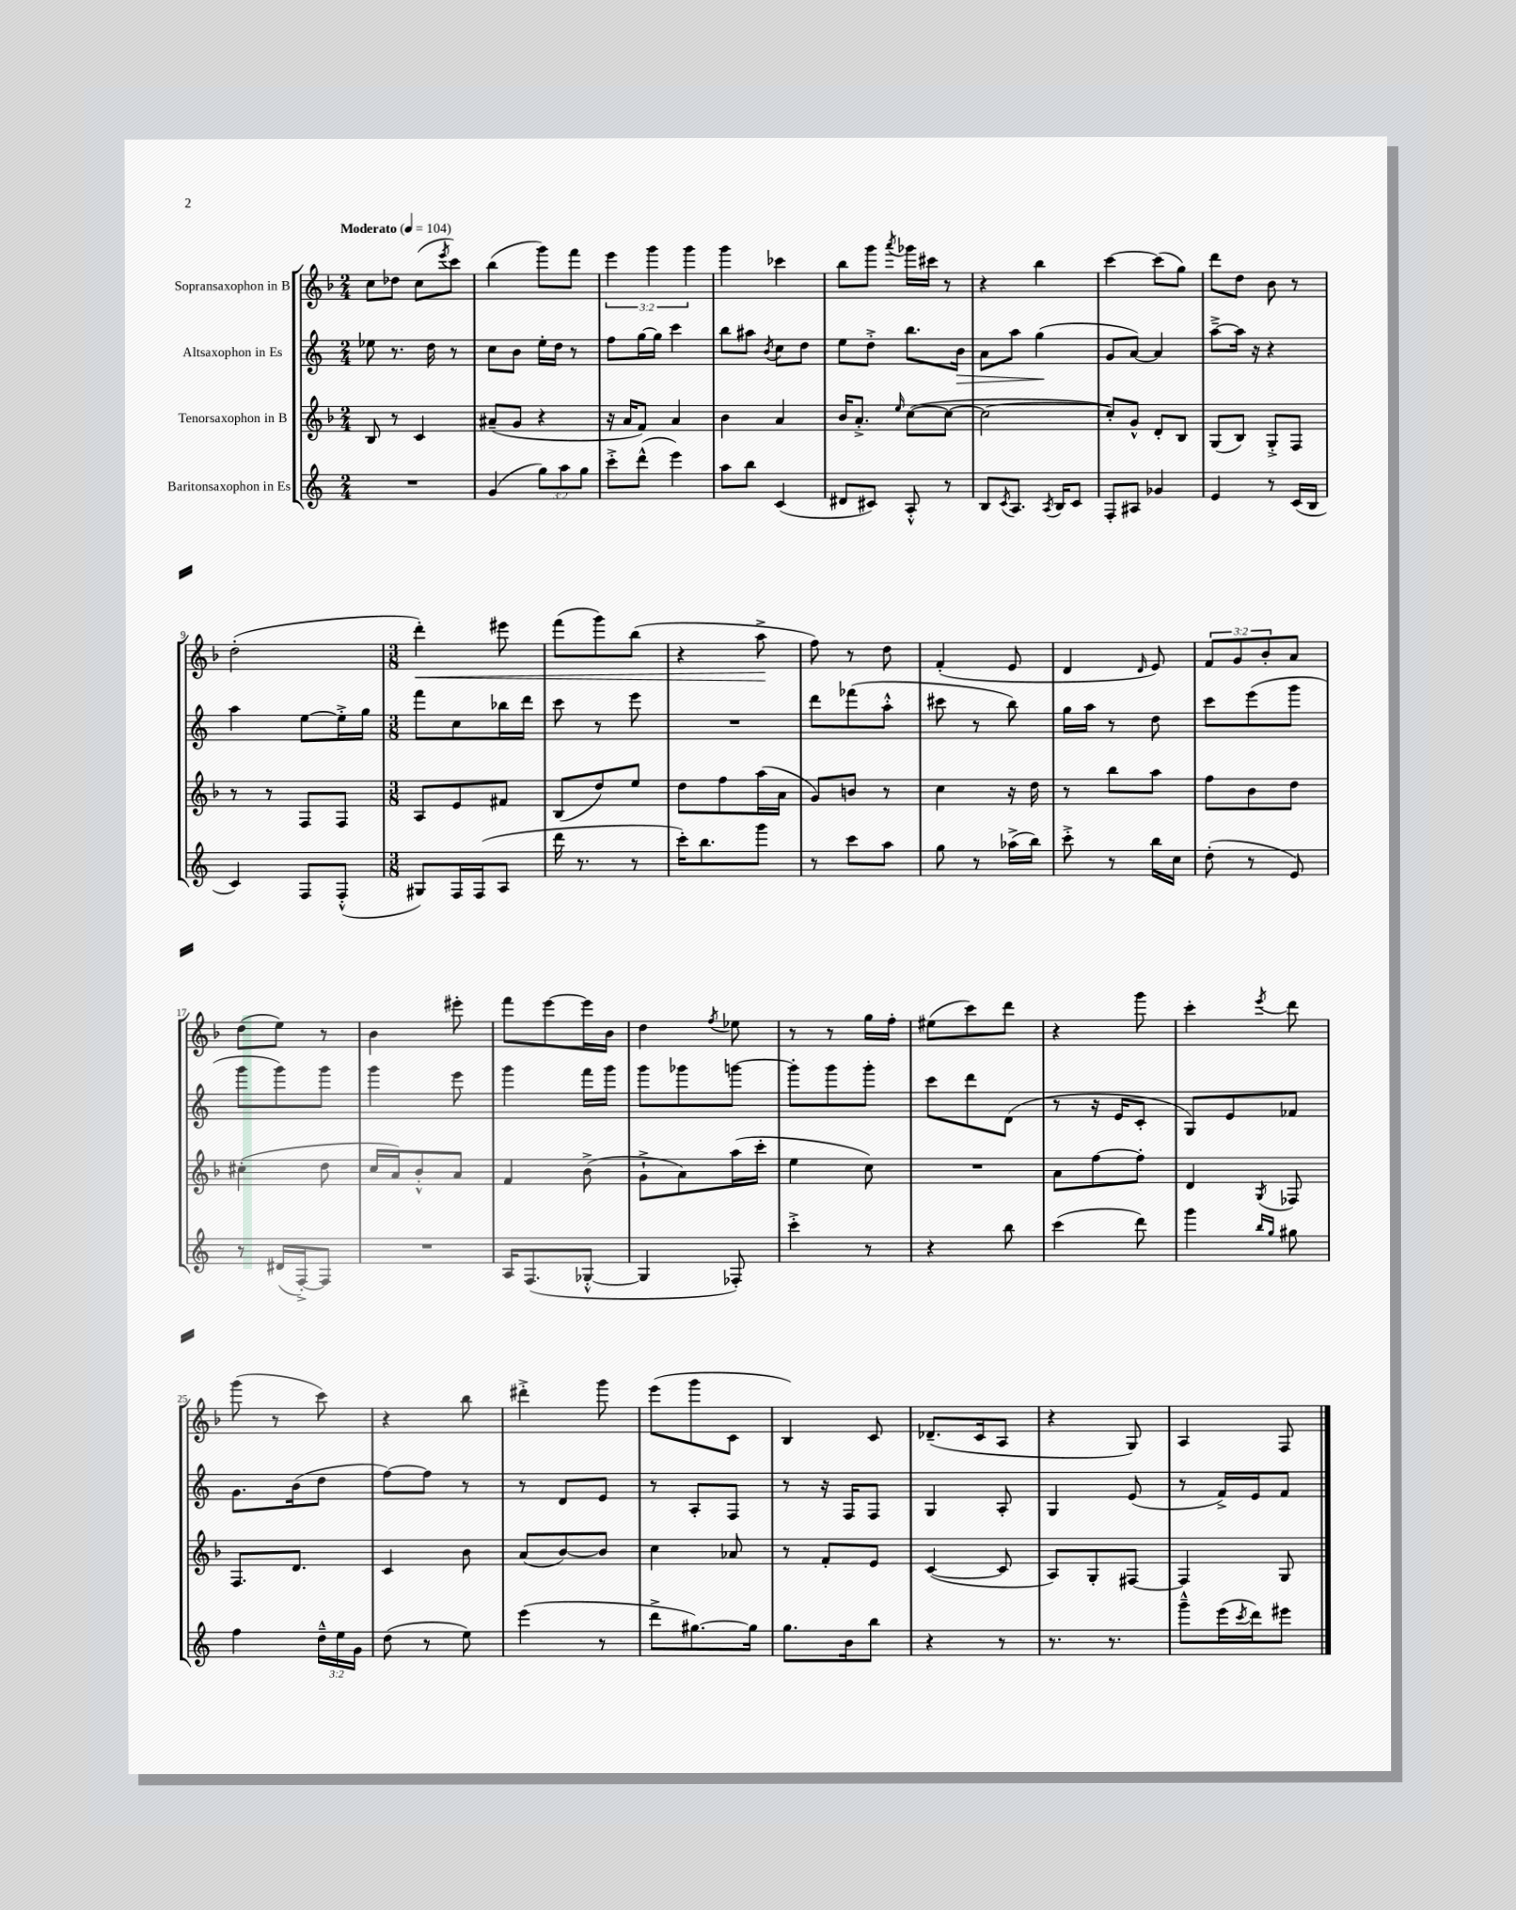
<<
\new StaffGroup <<
\new Staff = "s0" \with { instrumentName = "Sopransaxophon in B" } {
    \clef treble \key f \major \numericTimeSignature \time 2/4 \override Staff.TupletNumber.text = #tuplet-number::calc-fraction-text \tempo "Moderato" 4 = 104
    c''8 des''8 c''8( \acciaccatura { e'''8 } c'''8) |
    bes''4( g'''8) f'''8 |
    \tuplet 3/2 { e'''4 g'''4 g'''4 } |
    g'''4 ces'''4 |
    bes''8 g'''8 \acciaccatura { a'''8 } ges'''16 cis'''16 r8 |
    r4 bes''4 |
    c'''4~ c'''8( g''8) |
    d'''8 d''8 bes'8 r8 |
    d''2-.( |
    \numericTimeSignature \time 3/8 d'''4-.\<) eis'''8 |
    f'''8( g'''8) bes''8( |
    r4 a''8->\! |
    f''8) r8 d''8 |
    f'4-.( e'8 |
    d'4 \grace { d'16 } e'8) |
    \tuplet 3/2 { f'8 g'8 bes'8-. } a'8 |
    d''8( e''8) r8 |
    bes'4 eis'''8-. |
    f'''8 e'''8~ e'''16 bes'16 |
    d''4 \acciaccatura { f''8 } ees''8 |
    r8 r8 g''16 f''16-. |
    eis''8( c'''8) d'''8 |
    r4 g'''8 |
    c'''4-. \acciaccatura { e'''8 } d'''8 |
    g'''8( r8 c'''8) |
    r4 bes''8 |
    dis'''4-.-> g'''8 |
    e'''8( g'''8 c'8 |
    bes4) c'8 |
    des'8.--( c'16 a8 |
    r4 g8) |
    a4 f8 \bar "|." |
}
\new Staff = "s1" \with { instrumentName = "Altsaxophon in Es" } {
    \clef treble \key c \major \numericTimeSignature \time 2/4
    ees''8 r8. d''16 r8 |
    c''8 b'8 e''16-. d''16 r8 |
    f''8 g''16~ g''16 c'''4 |
    b''8 ais''8 \acciaccatura { b'8 } c''8 d''8 |
    e''8 d''8-.-> b''8. b'16\> |
    a'8 a''8 g''4\!( |
    g'8 a'8~) a'4 |
    a''8~---> a''16 r16 r4 |
    a''4 e''8~ e''16-.-> g''16 |
    \numericTimeSignature \time 3/8 f'''8 c''8 bes''16 d'''16 |
    c'''8 r8 e'''8 |
    R4. |
    d'''8 fes'''8( a''8-.-^ |
    cis'''8 r8 b''8) |
    g''16 a''16 r8 d''8 |
    c'''8 e'''8( g'''8 |
    g'''8 g'''8) g'''8 |
    g'''4 e'''8 |
    g'''4 f'''16 g'''16 |
    g'''8 ges'''8 g'''8~ |
    g'''8-. g'''8 g'''8-. |
    c'''8 d'''8 d'8( |
    r8 r16 e'16 c'8-. |
    g8) e'8 fes'8 |
    g'8. b'16( d''8 |
    f''8~) f''8 r8 |
    r8 d'8 e'8 |
    r8 a8-. f8 |
    r8 r16 f16 f8 |
    g4 a8-. |
    g4 e'8( |
    r8 f'16->) e'16 f'8 \bar "|." |
}
\new Staff = "s2" \with { instrumentName = "Tenorsaxophon in B" } {
    \clef treble \key f \major \numericTimeSignature \time 2/4
    bes8 r8 c'4 |
    ais'8--( g'8 r4 |
    r16 a'16 f'8) a'4 |
    bes'4 a'4 |
    bes'16 a'8.-.-> \grace { e''16 } c''8~( c''8~ |
    c''2~ |
    c''8-.) g'8-^ d'8-. bes8 |
    g8( bes8) g8-.-> f8 |
    r8 r8 f8 f8 |
    \numericTimeSignature \time 3/8 a8 e'8 fis'8 |
    bes8( d''8) e''8 |
    d''8 f''8 a''16( a'16 |
    g'8) b'8 r8 |
    c''4 r16 d''16 |
    r8 bes''8 a''8 |
    f''8 bes'8 d''8 |
    cis''4-.( d''8 |
    c''16 a'16) bes'8-.-^ a'8 |
    f'4 bes'8->( |
    g'8-!-> a'8) a''16( c'''16-. |
    e''4 c''8) |
    R4. |
    a'8 f''8~ f''8-. |
    d'4 \acciaccatura { g8 } fes8 |
    f8. d'8. |
    c'4 bes'8 |
    a'8( bes'8~) bes'8 |
    c''4 aes'8 |
    r8 f'8-. e'8 |
    c'4~( c'8 |
    a8) g8-. fis8~ |
    fis4 g8 \bar "|." |
}
\new Staff = "s3" \with { instrumentName = "Baritonsaxophon in Es" } {
    \clef treble \key c \major \numericTimeSignature \time 2/4 \override Staff.TupletNumber.text = #tuplet-number::calc-fraction-text
    R2 |
    g'4( \tuplet 3/2 { g''8) a''8 g''8 } |
    c'''8-.-> d'''8-^( e'''4) |
    a''8 b''8 c'4( |
    dis'8 cis'8) a8-.-^ r8 |
    b8 \acciaccatura { c'8 } a8. \acciaccatura { a8 } b16 c'8 |
    f8-. ais8 ges'4 |
    e'4 r8 c'16( b16 |
    c'4) f8 f8-.-^( |
    \numericTimeSignature \time 3/8 gis8) f16 f16( a8 |
    d'''16 r8. r8 |
    c'''16-.) b''8. g'''8 |
    r8 c'''8 a''8 |
    g''8 r8 aes''16->( b''16) |
    c'''8-.-> r8 b''16 c''16 |
    d''8-.( r8 e'8) |
    r8 dis'16( f16~-.->) f8 |
    R4. |
    a16 f8.( ges8~-.-^ |
    ges4 fes8-.) |
    c'''4-.-> r8 |
    r4 b''8 |
    c'''4( d'''8) |
    g'''4 \grace { b''16 g''16 } gis''8 |
    f''4 \tuplet 3/2 { d''16---^ e''16 g'16 } |
    d''8( r8 e''8) |
    e'''4( r8 |
    d'''8-> gis''8.~) gis''16 |
    g''8. b'16 b''8 |
    r4 r8 |
    r8. r8. |
    g'''8---^ e'''16( \acciaccatura { c'''8 } d'''16) eis'''8 \bar "|." |
}
>>
>>
